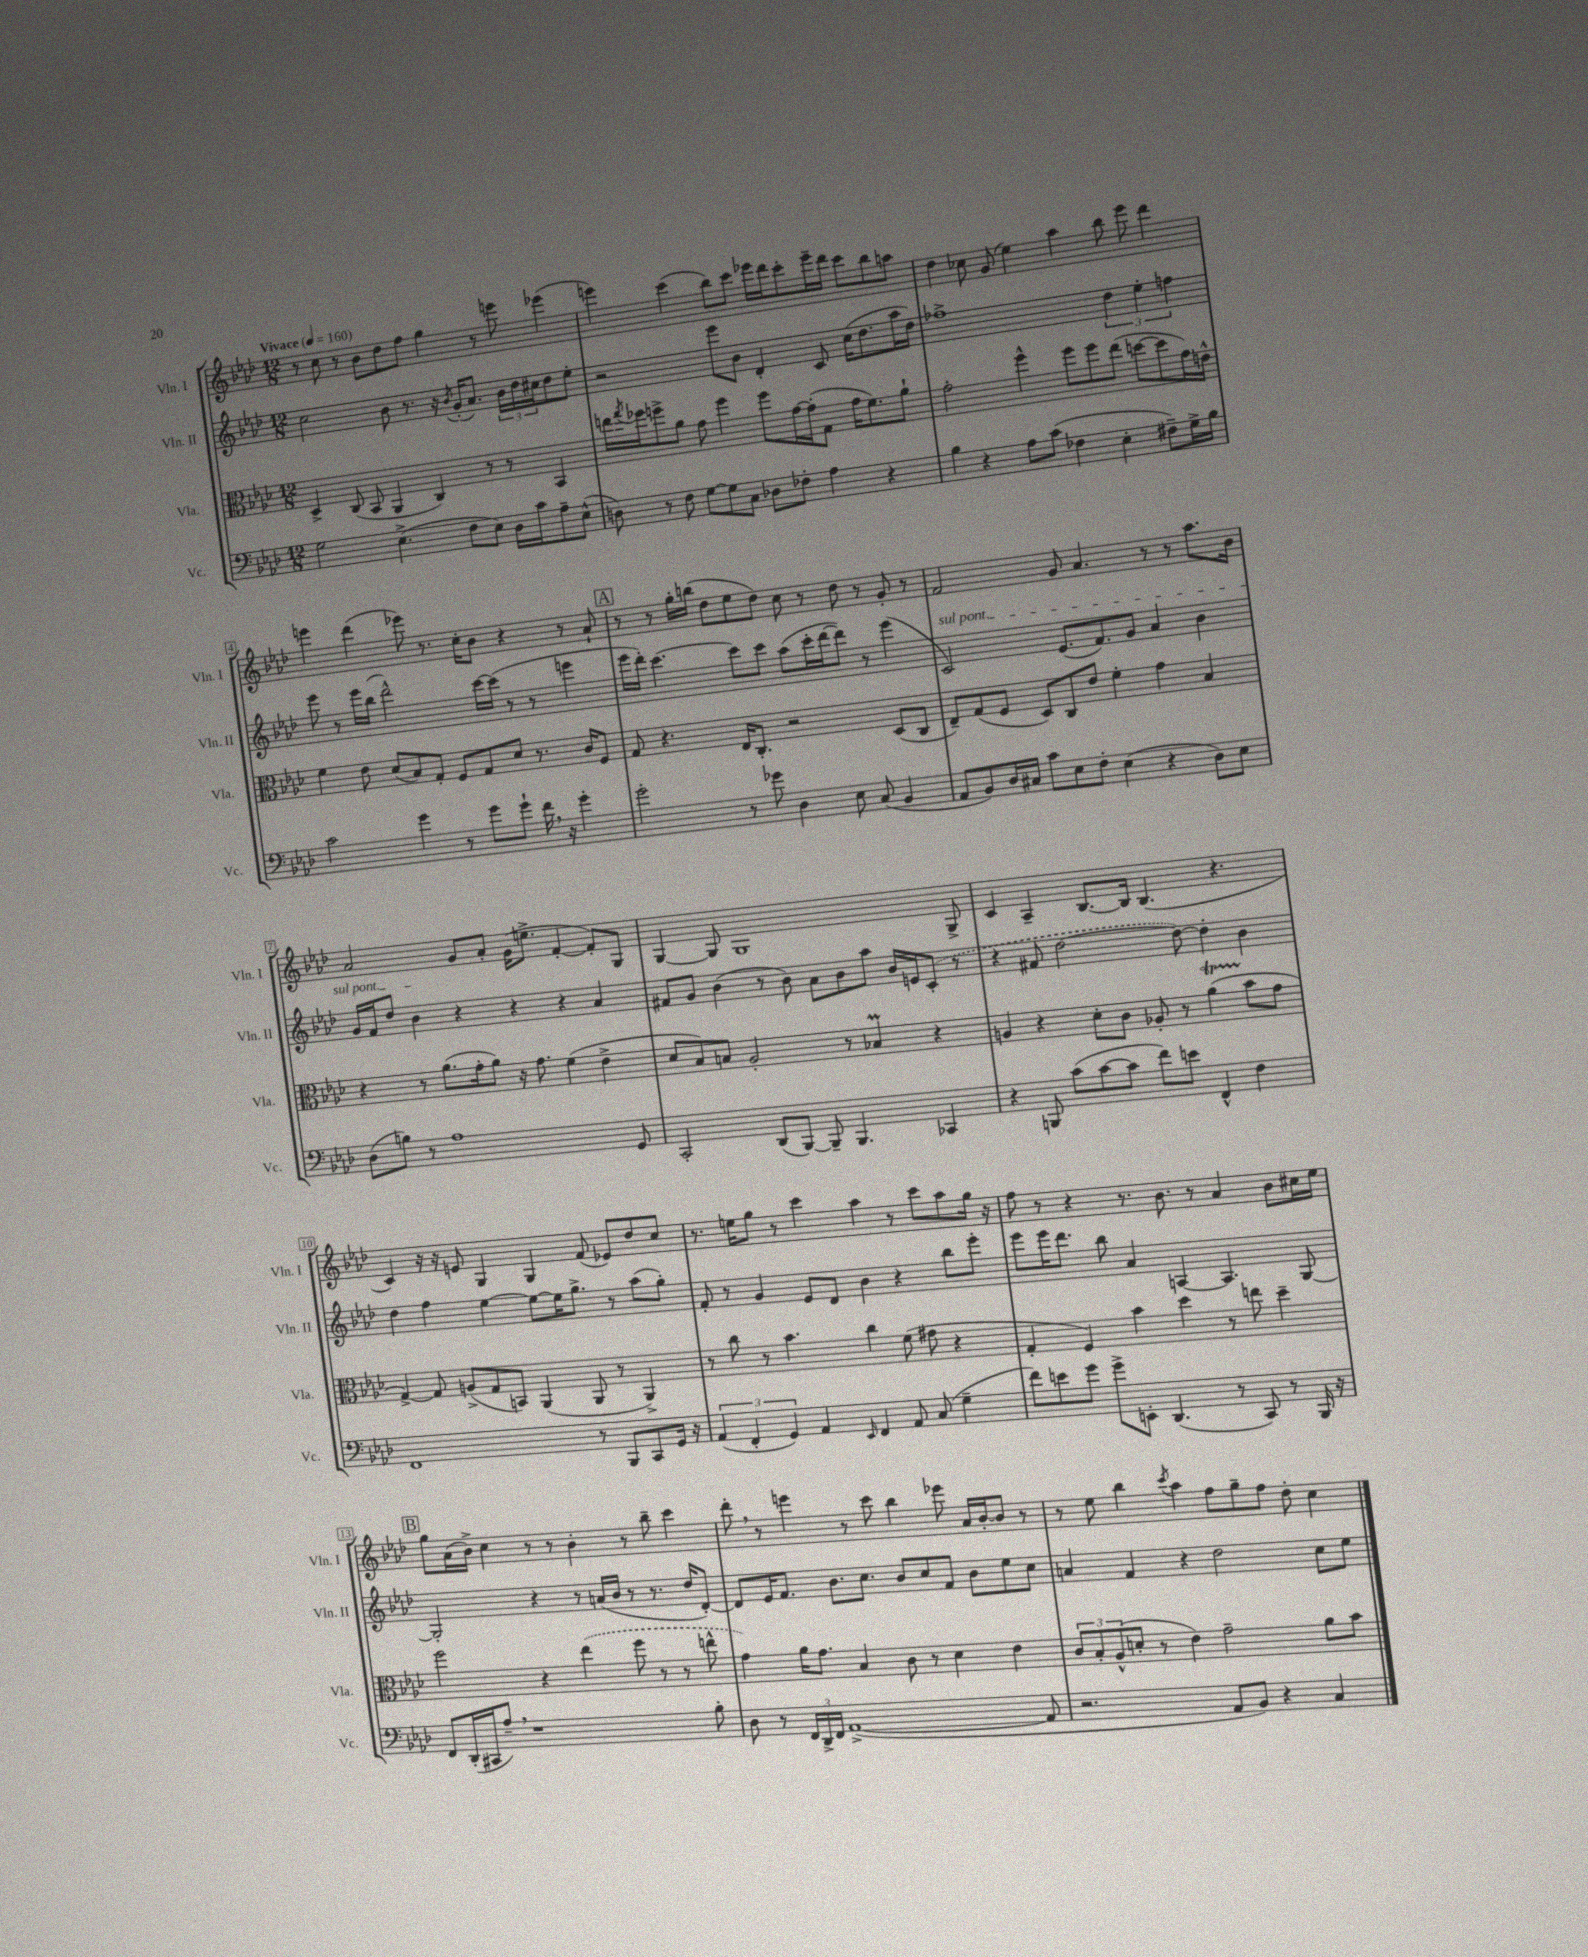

**kern	**kern	**kern	**kern
*staff4	*staff3	*staff2	*staff1
*clefF4	*clefC3	*clefG2	*clefG2
*k[b-e-a-d-]	*k[b-e-a-d-]	*k[b-e-a-d-]	*k[b-e-a-d-]
*M12/8	*M12/8	*M12/8	*M12/8
*MM160	*MM160	*MM160	*MM160
2G\	4D-^/	2cc\	8r
.	.	.	8cc\
.	(8C/	.	8r
.	8BB-/	.	8b-\L
(4.E-^\	4AA-/	8b-\	8dd-\
.	.	8.r	8ff\J
.	4C/)	.	4gg\
.	.	16r	.
.	.	8qb-/	.
8F\L	.	(16g'/LK	.
.	.	8.a-/J)	.
8E-\J)	8r	.	8r
16D-\LL	8r	24b-\LL	8eee\
.	.	24dd-\	.
16c\J	.	.	.
.	.	24cc#\J	.
8A-~\	4BB-/	8dd-\	(4eee-\
(8E-^^\J	.	8ee-'\J	.
=	=	=	=
8D\)	16ee\LL	2r	4eee\)
.	8qgg/	.	.
.	16ff-\J	.	.
8r	8ff^\	.	.
8F\	8a-\J	.	(4ccc\
[8G\L	8g\	.	.
8G\]	4ff\	8eee-\L	8bb-\L)
8C\J	.	8b-\J	8ccc\J
8D-\L	8ff\L	4d-'/	16eee-\LL
.	.	.	16ddd-\J
8F-'\J	[16g\L	.	8ccc'\
.	(16g'\]J	.	.
4A-\	8G\J	8c/	16eee-~\L
.	.	.	16ddd-\JJ
.	16g\LK	(16cc\LK	8ccc\L
.	8.f\)	8.dd-\	.
4r	.	.	8bb-\
.	8a-`\J	16aa-\L	8aa\J
.	.	16dd-\JJ)	.
=	=	=	=
4B-\	2g'\	1ff-^	4dd-\
4r	.	.	8cc-\
.	.	.	(8g/
8A-\L	4ff^^\	.	4ee-\)
(8c\J	.	.	.
4F-\	8ff\L	.	4aa-\
.	8ff\	.	.
4E-'\	(8ee-\J	6dd-\	8bb-\
.	[8dd\L	.	8eee-\
.	.	6ee-'\	.
8F#~\L)	8dd\]	.	4ddd-\
.	.	6ff\	.
16G^\L	16g\L)	.	.
16B-\JJ	16e^^\JJ	.	.
=	=	=	=
2c\	4f\	8eee-\	4eee\
.	.	8r	.
.	8e-\	16eee-\LL	(4ddd-\
.	.	(16bb-\JJ	.
.	(8d-/L	2ddd-^^\)	.
4g\	8B-/)	.	8eee-\)
.	8G'/J	.	8.r
8r	8F/L	.	.
.	.	.	16cc'\LK
8g\L	8G/	[16ccc\LL	8b-\J
.	.	(16ccc\]JJ	.
8g`\J	8d-/J	8r	4r
16f\	8.r	8r	.
16r	.	.	.
4g'\	.	4eee\	8r
.	16c/LK	.	.
.	8F/J	.	8a-`/
=	=	=	=
2g'\	8G/	16eee-\LL	8r
.	.	16ddd-'\JJ)	.
.	4.r	[4.ccc\	8r
.	.	.	16gg'\LL
.	.	.	(16bb\JJ
.	.	.	8dd-\L
8r	16E-/LK	8ccc\]L	8ee-\
.	8.C'/J	.	.
8g-\	.	8ccc\J	8dd-\J)
4D-\	2r	(8aa-\L	8cc\
.	.	16ccc'\L	8r
.	.	[16ddd-\J	.
8E-\	.	8ddd-\]J)	8dd-\
(8C/	.	8r	8r
4BB-/	(8D-/L	(4eee-\	8g'/
.	8C/J	.	8r
=	=	=	=
8AA-/L	8E-~/L)	2c/)	2f/
8BB-/)	(8G/	.	.
16D-/L	8F/J	.	.
16C#/JJ	.	.	.
8c\L	8D-/L)	.	.
8E-\	8C/	(8.e-/L	8g/
8F'\J	8e-/J	.	4.a-/
.	.	8.f/)	.
(4E-\	4f'\	.	.
.	.	8g/J	.
4r	4g\	4a-/	8r
.	.	.	8r
8D-\L)	4B-/	4b-\	8.aa-\L
8E-\J	.	.	.
.	.	.	16b-\Jk
=	=	=	=
(8D-\L	4r	16g/LL	2a-/
.	.	16f/J	.
8B\J)	.	8dd-/J	.
8r	8r	4b-\	.
1A-	(8.a-\L	.	.
.	.	4r	8g/L
.	16g'\k	.	.
.	8a-\J)	.	8a-'/J
.	16r	4r	(16g\LK
.	8.g\	.	8.ee^\J
.	(4f\	4r	[4f'/
.	4e-^\	4a-/	8f'/]L)
8GG/	.	.	8G/J
=	=	=	=
2CC'/	8d-/L	8f#/L	[4G/
.	8B-/)	8g/J	.
.	8B/J	(4b-\	8G/]
.	2A-'/	.	1G
(8DD-/L	.	8r	.
[8BBB-/J)	.	8b-\)	.
8BBB-~/]	.	8a-\L	.
4.BBB-/	8r	8b-\	.
.	4B-/	8aa-\J	.
.	.	16b-/LL	.
.	.	16e/J	.
4CC-/	4r	(8c'/J	.
.	.	8r	8G^/
=	=	=	=
4r	4A/	4r	4c/
8BBB/	4r	8f#/	4A-~/
(8c\L	.	[2dd-\	.
[8c\	8d-'\L	.	[8.B-/L
8c\]J	8c\J	.	.
.	.	.	16B-/]Jk
8f\L)	8A-'/	.	(4.B-/
8e\J	8r	8dd-\_)	.
4FF^^/	(4a-\	4dd-'\]	.
.	.	.	4.r
4F\	8b-\L	4b-\	.
.	8g\J	.	.
=	=	=	=
1FF	[4G^/)	4dd-\	4c/)
.	8G/]	4ff\	16r
.	.	.	16r
.	(8A^/L	.	8e/
.	8G/	[4ee-\	4G/
.	8BB/J)	.	.
.	(4AA-/	8ee-\_L	4G/
.	.	16ee-\]K	.
.	.	8.gg^\J	.
8r	8AA-/	.	(8f/
8BBB-/L	8r	8r	8e-/L)
8CC/	4AA-^/)	(8aa-\L	8dd-/
16GG/Jk	.	8gg'\J)	8cc/J
16r	.	.	.
=	=	=	=
(6AA-/	8r	8f'/	8.r
.	8cc\	8r	.
6FF'/	.	.	.
.	.	.	16ee\LK
.	8r	4g/	8gg\J
6GG/)	.	.	.
.	4.b-\	.	8r
4AA-/	.	8e-/L	4ccc\
.	.	8d-/J	.
16qqEE-/	.	.	.
4FF/	4cc\	4b-\	4aa-\
8AA-/	(8f\	4r	8r
(8C/	8g#\	.	8ccc\L
4G~\	4r	8bb-\L	8aa-\
.	.	8eee-'\J	16gg\Jk
.	.	.	16r
=	=	=	=
8f\L)	4G'/	8eee-\L	8ff\
8e\	.	16eee-\K	8r
.	.	8.ddd-\J	.
8g\J	4F/)	.	4r
8g^\L	.	8bb-\	.
8EE'\J	4b-\	4a-/	8.r
(4.DD-/	.	.	.
.	.	.	8.b-\
.	4dd-\	[4A/	.
.	.	.	8r
8r	8r	4.A/]	4a-/
8CC/)	8ee\	.	.
8r	4dd-~\	.	8b-\L
16BBB-/	.	[8G/	16cc#\L
16r	.	.	16ee-\JJ
=	=	=	=
8FF/L	2ff\	2G'/]	8gg\L
(16DD-'/L	.	.	(16a-\L
16CC#/J	.	.	16b-^\JJ)
8A-~/J)	.	.	4cc\
1r	.	.	.
.	4r	4r	8r
.	.	.	8r
.	(4ee-\	8r	4b-'\
.	.	(16a/LL	.
.	.	16b-/JJ	.
.	8ff\	8r	8r
.	8r	8.r	8bb-~\
.	8r	.	4ccc\
.	.	16dd-/LK	.
8B-'\	8ee^^\	[8d-'/J)	.
=	=	=	=
8D-\	4g\)	8d-/]L	8ddd-'\
8r	.	16e-/K	8r
.	.	8.f/J	.
24FF/LL	16a-\LK	.	4eee\
24DD-^/	.	.	.
.	8.g\J	.	.
24FF/JJ	.	.	.
([1AA-^	.	8.b-\L	.
.	4B-/	.	8r
.	.	8.cc\J	.
.	.	.	8ccc\
.	8c\	8b-/L	4bb-\
.	8r	8cc/	.
.	4d-\	8f/J	8eee-\
.	.	8b-\L	16a-/LL
.	.	.	[16b-'/J
.	4e-\	8ee-\	8b-/]J
8AA-/]	.	8cc\J	8r
=	=	=	=
2.r	12c/L	4a/	8r
.	12B-'/	.	.
.	.	.	8ee-\
.	(12A-^^/	.	.
.	8d'/J	4f/	4bb-\
.	8r	.	.
.	.	.	8qccc/
.	4e-\)	4r	4aa-\
8AA-/L	2g~\	2dd-\	8ff\L
8BB-/J)	.	.	8gg~\
4r	.	.	8ff\J
.	.	.	8dd-'\
4C/	8a-\L	8cc\L	4cc\
.	8b-\J	8ee-\J	.
==	==	==	==
*-	*-	*-	*-
